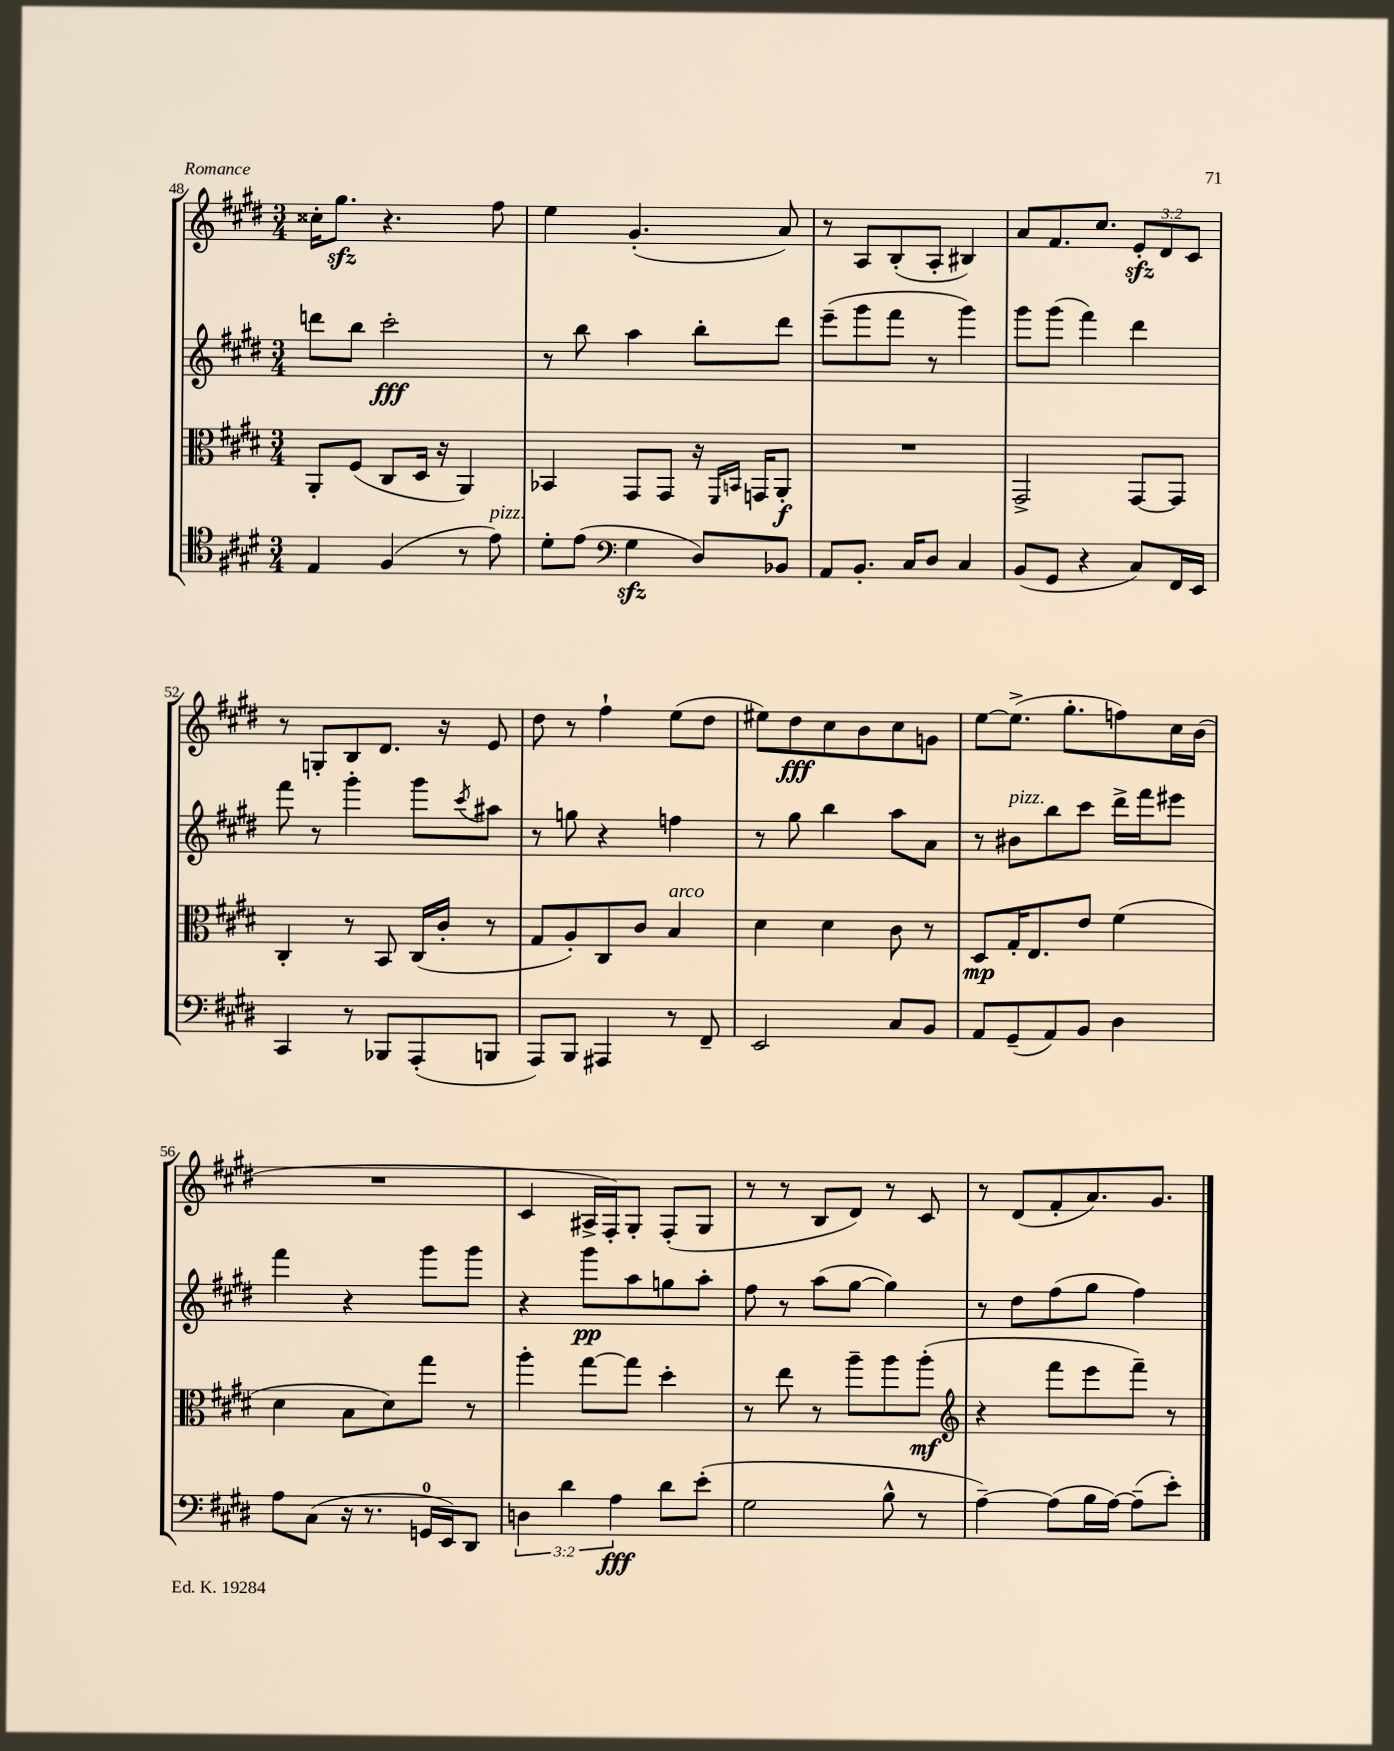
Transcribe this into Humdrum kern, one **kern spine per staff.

**kern	**dynam	**kern	**dynam	**kern	**dynam	**kern	**dynam
*part4	*part4	*part3	*part3	*part2	*part2	*part1	*part1
*staff4	*staff4	*staff3	*staff3	*staff2	*staff2	*staff1	*staff1
*clefC4	*	*clefC3	*	*clefG2	*	*clefG2	*
*k[f#c#g#d#]	*	*k[f#c#g#d#]	*	*k[f#c#g#d#]	*	*k[f#c#g#d#]	*
*M3/4	*	*M3/4	*	*M3/4	*	*M3/4	*
=48	=48	=48	=48	=48	=48	=48	=48
4E/	.	8AA'/L	.	8dddn\L	.	16cc##X'\KL	.
.	.	.	.	.	.	8.gg#zz\J	.
.	.	(8F#/J	.	8bb\J	.	.	.
(4F#/	.	8C#/L	.	2ccc#'\	fff	4.r	.
.	.	16D#/Jk	.	.	.	.	.
.	.	16r	.	.	.	.	.
8r	.	4AA/)	.	.	.	.	.
!LO:TX:a:i:t=pizz.	!	!	!	!	!	!	!
8e\)	.	.	.	.	.	8ff#\	.
=49	=49	=49	=49	=49	=49	=49	=49
8d#'\L	.	4BB-X/	.	8r	.	4ee\	.
(8e\J	.	.	.	8bb\	.	.	.
*clefF4	*	*	*	*	*	*	*
4G#zz\	.	8GG#/L	.	4aa\	.	(4.g#'/	.
.	.	8GG#/J	.	.	.	.	.
8D#/L)	.	16r	.	8bb'\L	.	.	.
.	.	16qqFF#/LL	.	.	.	.	.
.	.	16qqBBn/JJ	.	.	.	.	.
.	.	16GGn/KL	.	.	.	.	.
8BB-X/J	.	8AA'/J	f	8ddd#\J	.	8a/)	.
=50	=50	=50	=50	=50	=50	=50	=50
8AA/L	.	2.r	.	(8eee~\L	.	8r	.
8.BB'/J	.	.	.	8ggg#\	.	8A/L	.
.	.	.	.	8fff#\J	.	(8B'/	.
16C#/KL	.	.	.	.	.	.	.
8D#/J	.	.	.	8r	.	8A'/J	.
4C#/	.	.	.	4ggg#\)	.	4B#X/)	.
=51	=51	=51	=51	=51	=51	=51	=51
(8BB/L	.	2GG#^/	.	8ggg#\L	.	8a/L	.
8GG#/J	.	.	.	(8ggg#\J	.	8.f#/	.
4r	.	.	.	4fff#\)	.	.	.
.	.	.	.	.	.	8.cc#/J	.
8C#/L)	.	[8GG#/L	.	4ddd#\	.	12ezz'/L	.
.	.	.	.	.	.	12d#/	.
16FF#/L	.	8GG#/J]	.	.	.	.	.
.	.	.	.	.	.	12c#/J	.
16EE/JJ	.	.	.	.	.	.	.
!!LO:LB:g=z
=52	=52	=52	=52	=52	=52	=52	=52
4CC#/	.	4C#'/	.	8fff#\	.	8r	.
.	.	.	.	8r	.	8Gn'/L	.
8r	.	8r	.	4ggg#'\	.	8B/	.
8BBB-X/L	.	8BB/	.	.	.	8.d#/J	.
(8AAA'/	.	(16C#/LL	.	8ggg#\L	.	.	.
.	.	16c#'/JJ	.	.	.	16r	.
.	.	.	.	8qccc#/	.	.	.
8BBBn/J	.	8r	.	8aa#X\J	.	8e/	.
=53	=53	=53	=53	=53	=53	=53	=53
8AAA/L)	.	8G#/L	.	8r	.	8dd#\	.
8BBB/J	.	8A'/)	.	8ggn\	.	8r	.
4AAA#X/	.	8C#/	.	4r	.	4ff#`\	.
.	.	8c#/J	.	.	.	.	.
!	!	!LO:TX:a:i:t=arco	!	!	!	!	!
8r	.	4B/	.	4ffn\	.	(8ee\L	.
8FF#~/	.	.	.	.	.	8dd#\J	.
=54	=54	=54	=54	=54	=54	=54	=54
2EE/	.	4d#\	.	8r	.	8ee#X\L)	.
.	.	.	.	8gg#\	.	8dd#\	fff
.	.	4d#\	.	4bb\	.	8cc#\	.
.	.	.	.	.	.	8b\	.
8C#/L	.	8c#\	.	8aa\L	.	8cc#\	.
8BB/J	.	8r	.	8a\J	.	8gn\J	.
=55	=55	=55	=55	=55	=55	=55	=55
8AA/L	.	8D#/L	mp	8r	.	[8ee\L	.
!	!	!	!	!LO:TX:a:i:t=pizz.	!	!	!
(8GG#~/	.	16G#'/K	.	8b#X\L	.	(8.ee^\J]	.
.	.	8.E/	.	.	.	.	.
8AA/)	.	.	.	8bb\	.	.	.
.	.	.	.	.	.	8.gg#'\L	.
8BB/J	.	8e/J	.	8ccc#\J	.	.	.
4D#\	.	(4f#\	.	16ddd#^\LL	.	8ffn\)	.
.	.	.	.	16fff#\J	.	.	.
.	.	.	.	8eee#X\J	.	16cc#\L	.
.	.	.	.	.	.	(16b\JJ	.
!!LO:LB:g=z
=56	=56	=56	=56	=56	=56	=56	=56
8A\L	.	4d#\	.	4fff#\	.	2.r	.
(8C#\J	.	.	.	.	.	.	.
16r	.	8B\L	.	4r	.	.	.
8.r	.	.	.	.	.	.	.
.	.	8d#\)	.	.	.	.	.
16GGn/LL	.	8gg#\J	.	8ggg#\L	.	.	.
16EE/J)	.	.	.	.	.	.	.
8DD#/J	.	8r	.	8ggg#\J	.	.	.
=57	=57	=57	=57	=57	=57	=57	=57
6Dn\	.	4aa'\	.	4r	.	4c#/	.
6d#\	.	.	.	.	.	.	.
.	.	[8gg#\L	.	8ggg#\L	pp	16A#X^/LL	.
.	.	.	.	.	.	16F#'/J)	.
6A\	fff	.	.	.	.	.	.
.	.	8gg#\J]	.	8aa\	.	8G#'/J	.
8d#\L	.	4dd#'\	.	8ggn\	.	(8F#'/L	.
(8e'\J	.	.	.	8aa'\J	.	8G#/J	.
=58	=58	=58	=58	=58	=58	=58	=58
2G#\	.	8r	.	8ff#\	.	8r	.
.	.	8ee\	.	8r	.	8r	.
.	.	8r	.	(8aa\L	.	8B/L	.
.	.	8aa~\L	.	[8gg#\J	.	8d#/J)	.
8B^^\	.	8aa\	.	4gg#\])	.	8r	.
8r	.	(8aa'\J	mf	.	.	8c#/	.
=59	=59	=59	=59	=59	=59	=59	=59
*	*	*clefG2	*	*	*	*	*
[4A~\)	.	4r	.	8r	.	8r	.
.	.	.	.	8dd#\L	.	(8d#/L	.
(8A\L]	.	8fff#\L	.	(8ff#\	.	8f#'/	.
16B\L	.	8eee\	.	8gg#\J	.	8.a/)	.
[16A\JJ)	.	.	.	.	.	.	.
(8A~\L]	.	8fff#~\J)	.	4ff#\)	.	.	.
.	.	.	.	.	.	8.g#/J	.
8e'\J)	.	8r	.	.	.	.	.
==	==	==	==	==	==	==	==
*-	*-	*-	*-	*-	*-	*-	*-
